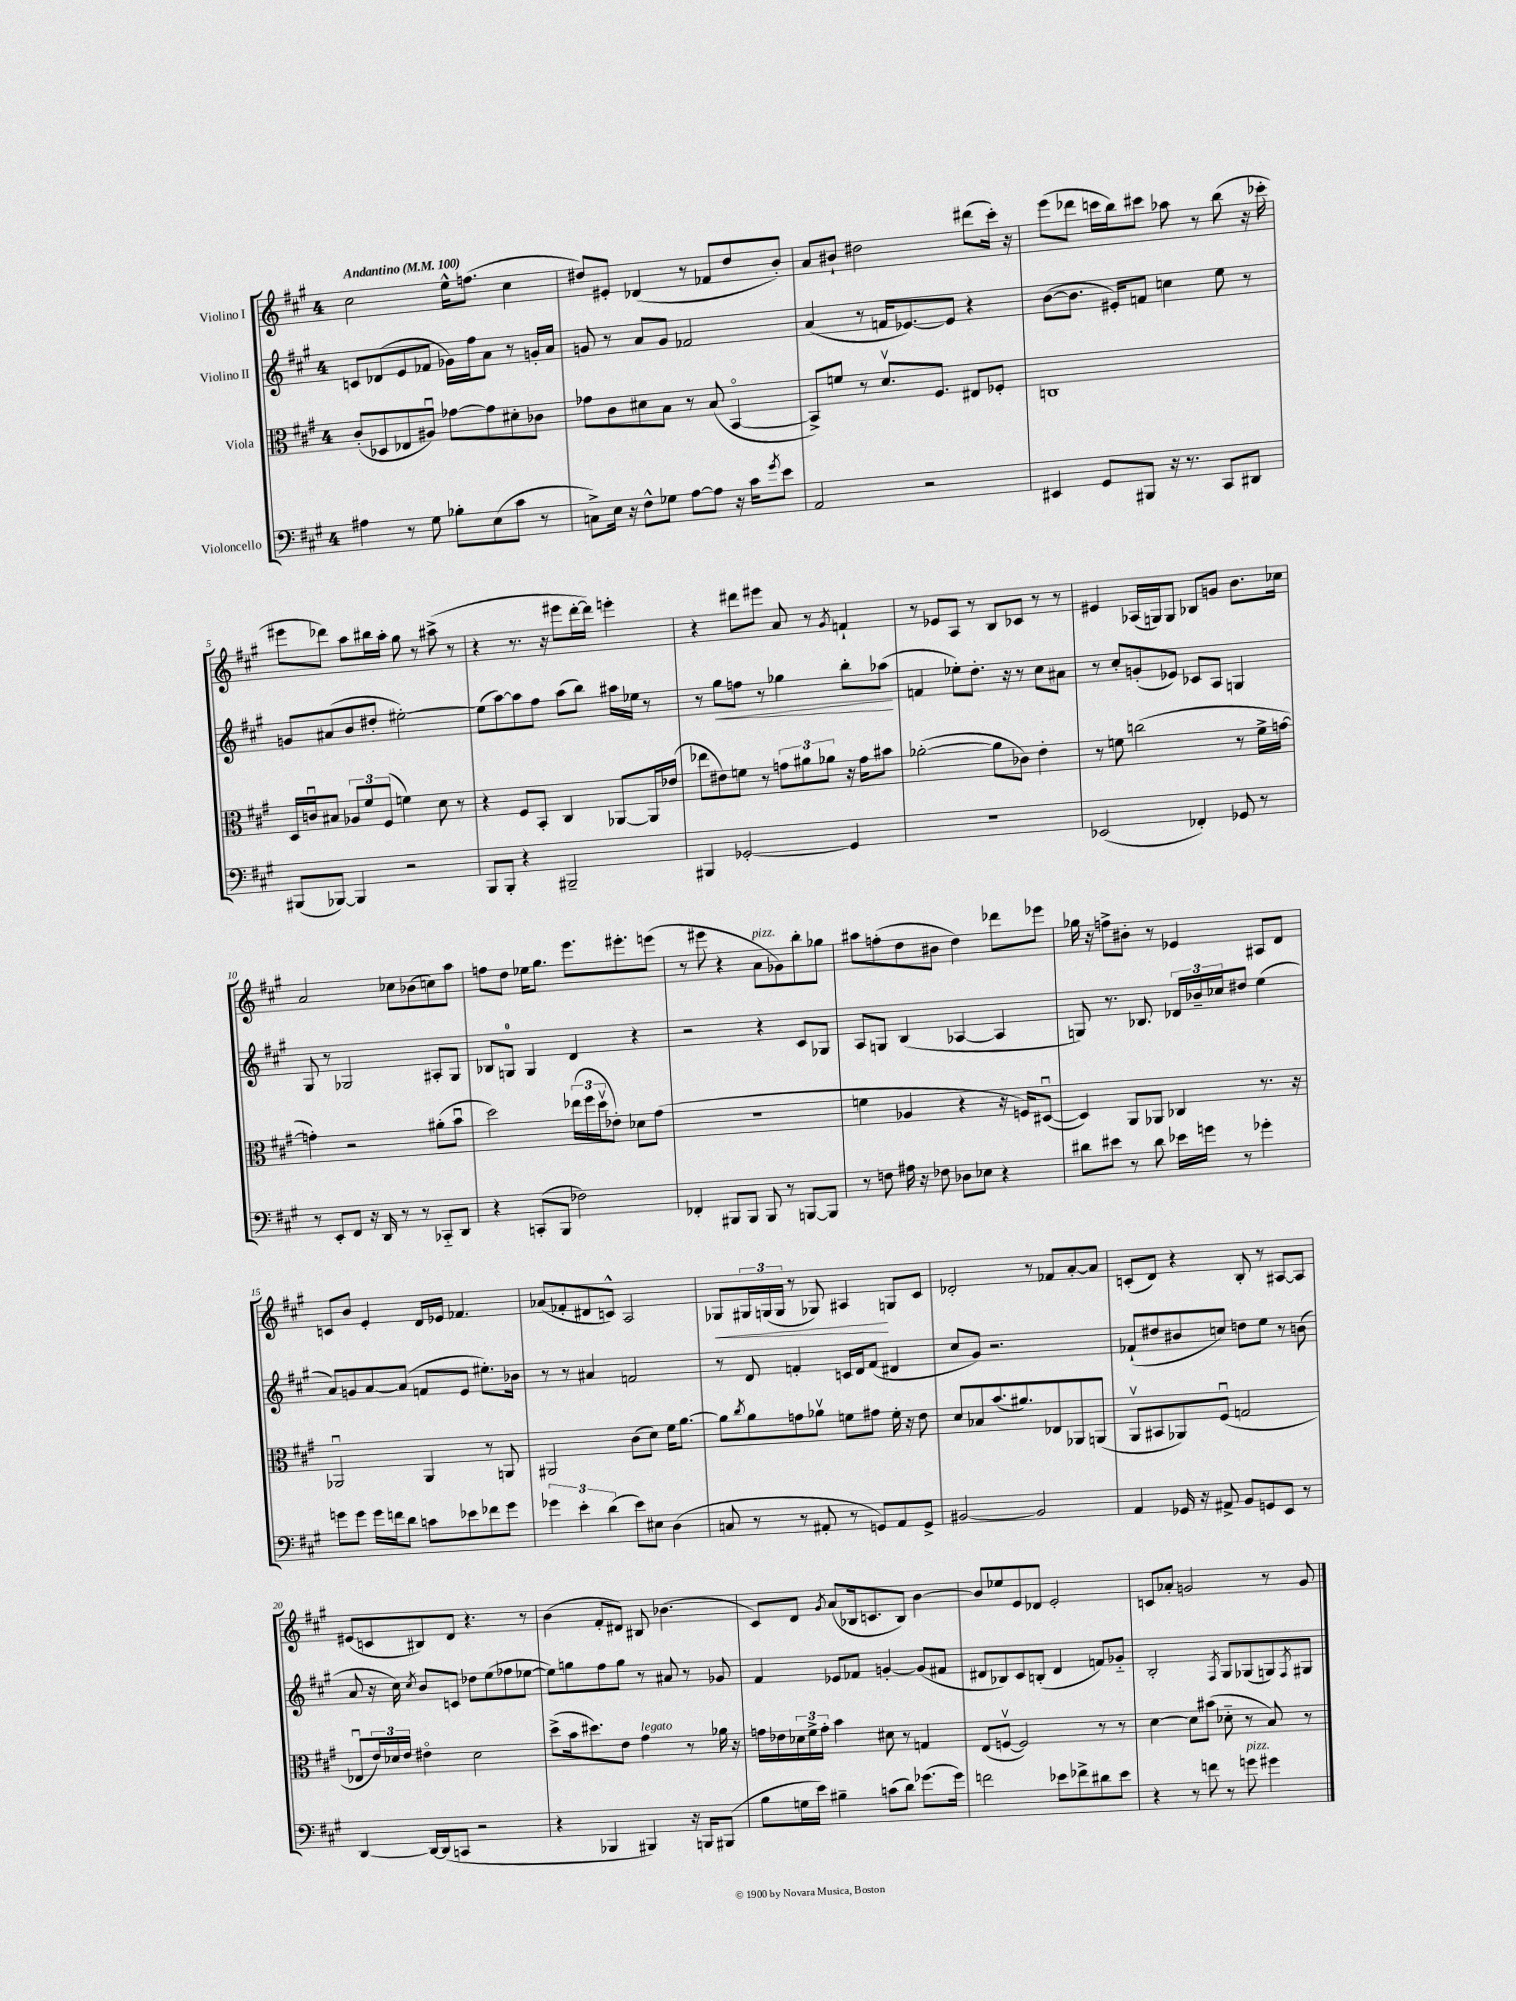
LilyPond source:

<<
\new StaffGroup <<
\new Staff = "s0" \with { instrumentName = "Violino I" } {
    \clef treble \key a \major \once \override Staff.TimeSignature.style = #'single-digit \time 4/4 \tempo "Andantino" 4 = 100
    cis''2 e''16-^ f''8.( cis''4 |
    dis''8) eis'8-. des'4( r8 fes'8 dis''8 b'8-.) |
    a'8 bis'8-! dis''2 dis'''8( cis'''16-.) r16 |
    e'''8( des'''8 c'''16 b''16) cis'''8 aes''8 r8 b''8( r16 ces'''16-. |
    eis'''8 des'''8) a''8 bis''16 a''16-. gis''8 r8 ais''8->( r8 |
    r4 r8. r16 eis'''8 d'''16~-. d'''16) e'''4-. |
    r4 dis'''8 eis'''8 a'8 r8 \acciaccatura { gis'8 } f'4-! |
    r8 ees'8 a8 r8 b8 ces'8 r8 r8 |
    eis'4 aes16( g16) g8 bes8 g'8 b'8. ces''16 |
    a'2 ces''8 bes'8( c''8) a''8 |
    f''8 d''8 ees''16 gis''8. e'''8. eis'''8.-. e'''8( |
    r8 eis'''8 r4 a'8^\markup { \italic "pizz." } ges'8) b''8-. ges''8 |
    ais''8 f''8-.( d''8 bis'8 d''4) des'''8 ees'''8 |
    ges''16 r16 f''8-> bis'8-. r8 ees'4 ais8 d'8 |
    c'8 b'8 e'4-. d'16 ees'16 fes'4. |
    aes'8( fes'8-. dis'8 c'8-^) a2 |
    ges8\< \tuplet 3/2 { gis16 g16( g16 } r8 ges8) ais4\! g8 cis'8 |
    des'2-. r8 fes'8 a'8~-. a'8 |
    c'8-.( d'8) r4 b8-. r8 ais8~ ais8 |
    eis'8( c'8 bis8) d'8 r4. r8 |
    b'4( fis'8-. dis'8) bis8 bes'4.( |
    cis'8) d'8 \acciaccatura { gis'8 } a'8( bes16 c'8. bes8) b'4~ |
    b'8 ees''8 e'8 des'8 e'2-. |
    c'8 aes'8-. g'2 r8 g'8 \bar "|." |
}
\new Staff = "s1" \with { instrumentName = "Violino II" } {
    \clef treble \key a \major \once \override Staff.TimeSignature.style = #'single-digit \time 4/4
    c'8 des'8( e'8 fes'8 ges'16) fis''16 a'8 r8 g'16-. a'16 |
    g'8 r8 a'8 g'8 fes'2 |
    a'4( r8 f'16 ees'8.~) ees'8 r4 |
    b'8~( b'8. eis'16-.) f'8 c''4 e''8 r8 |
    g'8 ais'8( b'8 dis''8-. eis''2~-.) |
    eis''8( a''8~) a''8 fis''8 a''8( b''8) ais''16 ees''16 r8 |
    r8 gis''8\< f''8 r8 ges''4 b''8-. aes''8\!( |
    f'4 ees''8-.) d''8.-. r16 r8 cis''8 ais'8 |
    r8 cis''8-. g'8-.( ees'8) ces'8 a8 g4 |
    gis8 r8 ges2 ais8-. ges8 |
    bes8 g8-0 g4 d'4 r4 |
    r2 r4 cis'8 ges8 |
    a8 g8 b4( aes4~ aes4 |
    g8) r8. bes8. \tuplet 3/2 { des'16 bes'16-- ces''16 } dis''8 e''4( |
    a'8) g'8 a'8~ a'8( f'8 e'8 eis''8.-.) bes'16 |
    r8 r8 ais'4 f'2 |
    r8 d'8 f'4-. c'16 d'16 f'8( dis'4 |
    cis''8 gis'8) r2. |
    fes'8-!( dis''8 bis'8 c''8) d''8 e''8 r8 b'8( |
    a'8 r16 cis''16) \acciaccatura { cis''8 } b'8 c'8 des''8 e''8( fes''8 ees''8~ |
    ees''8) g''8 fis''8 g''8 r8 ais'8 r8 ges'8 |
    fis'4 ees'8 fes'8 g'4~-. g'8( fis'8 |
    dis'8 bes8) cis'8 b8-.( dis'4 f'8) ges'8-_ |
    b2-. \acciaccatura { fis8 } gis8 ges8( g8) \acciaccatura { fis8 } gis8 \bar "|." |
}
\new Staff = "s2" \with { instrumentName = "Viola" } {
    \clef alto \key a \major \once \override Staff.TimeSignature.style = #'single-digit \time 4/4
    cis'8-.( des8 ees8 ais8\downbow) ges'8~ ges'8 dis'8-. ces'8 |
    ges'8 cis'8 dis'8 b8 r8 b8( b,4~\flageolet |
    b,8->) f'8 r8 d'8.\upbow fis8. eis8 fes8-. |
    c1 |
    d16 c'16\downbow bis8 \tuplet 3/2 { aes8 fis'8 fis8( } f'4) d'8 r8 |
    r4 fis8 b,8-. cis4 aes,8~ aes,16 ees'16( |
    ees''8 eis'8) f'8 r8 \tuplet 3/2 { g'8 ais'8 aes'8 } r16 g'16 bis'8 |
    aes'2~-.( aes'8 ces'8) e'4-. |
    r8 f'8 c''2( r8 f'16-> g'16~ |
    g'4-.) r2 ais'8-.( b'8\downbow |
    d''2) \tuplet 3/2 { ees''16( fis''16 d''16\upbow } ees'8-.) des'8 gis'8( |
    R1 |
    f'4 aes4 r4 r16 f16) dis8~\downbow( |
    dis4) a,8 aes,8 ces4 r8. r16 |
    aes,2\downbow aes,4 r8 a,8 |
    ais,2 cis'8( d'8) fis'16 a'8.~ |
    a'8 \acciaccatura { cis''8 } a'8 g'8 aes'8\upbow f'8 gis'8 f'16-. r16 e'8 |
    d'8 bes8 b'8.( ais'8.) ees8 aes,8 a,8( |
    a,8\upbow bis,8 aes,8) fis8\downbow( g2 |
    ees8\downbow \tuplet 3/2 { e'16) des'16 e'16 } eis'4\flageolet des'2 |
    d''8->( b'16 dis''8.) e'8 gis'4^\markup { \italic "legato" } r8 aes'16 r16 |
    g'16 ees'16 \tuplet 3/2 { des'16 fis'16-> g'16-. } b'4 dis'8 r8 g4 |
    e8( f8~\upbow f2) r8 r8 |
    d'4~ d'8 bis'8( des'8-_ r8 b8) r8 \bar "|." |
}
\new Staff = "s3" \with { instrumentName = "Violoncello" } {
    \clef bass \key a \major \once \override Staff.TimeSignature.style = #'single-digit \time 4/4
    ais4 r8 gis8 bes8-. e8( cis'8 r8 |
    c8->) e16 r16 fis8-^ ges8 a8~ a8 r16 cis'16 \acciaccatura { gis'8 } e'8 |
    a,2 r2 |
    eis,4 gis,8 bis,,8 r16 r8. cis,8 dis,8 |
    bis,,8( bes,,8~) bes,,4 r2 |
    b,,8 b,,8-. r4 bis,,2-- |
    bis,,4 ges,2~-. ges,4 |
    r1 |
    ees,2( fes,4-.) ges,8 r8 |
    r8 e,8-. fis,8 r16 d,16 r8 r8 ces,8-_ d,8 |
    r4 c,8-.( b,,8 fes2) |
    fes,4-. bis,,8 bis,,8 bis,,8 r8 b,,8~ b,,8 |
    r8 f8 ais16 r16 fes8 des8 ees8 r4 |
    dis'8 eis'8 r8 dis'8 ees'16 g'16 r8 ges'4-. |
    g'8 g'8 g'16 f'16 d'8 c'8 ees'8 fes'8 g'8 |
    \tuplet 3/2 { ges'4 e'4-. d'4( } e'8) eis8 d4( |
    c8 r8 r8 ais,8-. r8 g,8) ais,8 g,8-> |
    bis,2~ bis,2 |
    a,4 ges,16 r16 ais,8-> b,8 g,8 e,8 r8 |
    d,4~ d,16~ d,16( c,8 r2 |
    r4 bes,,4 bis,,4) r16 b,,16 bis,,8( |
    b8 g16 e'16) bis4-- c'8( d'8) ges'8.( ges'16) |
    f'2 ees'8 fes'8-> dis'8 ees'8 |
    r4 r8 f'8 r8 g'8^\markup { \italic "pizz." } gis'4 \bar "|." |
}
>>
>>
